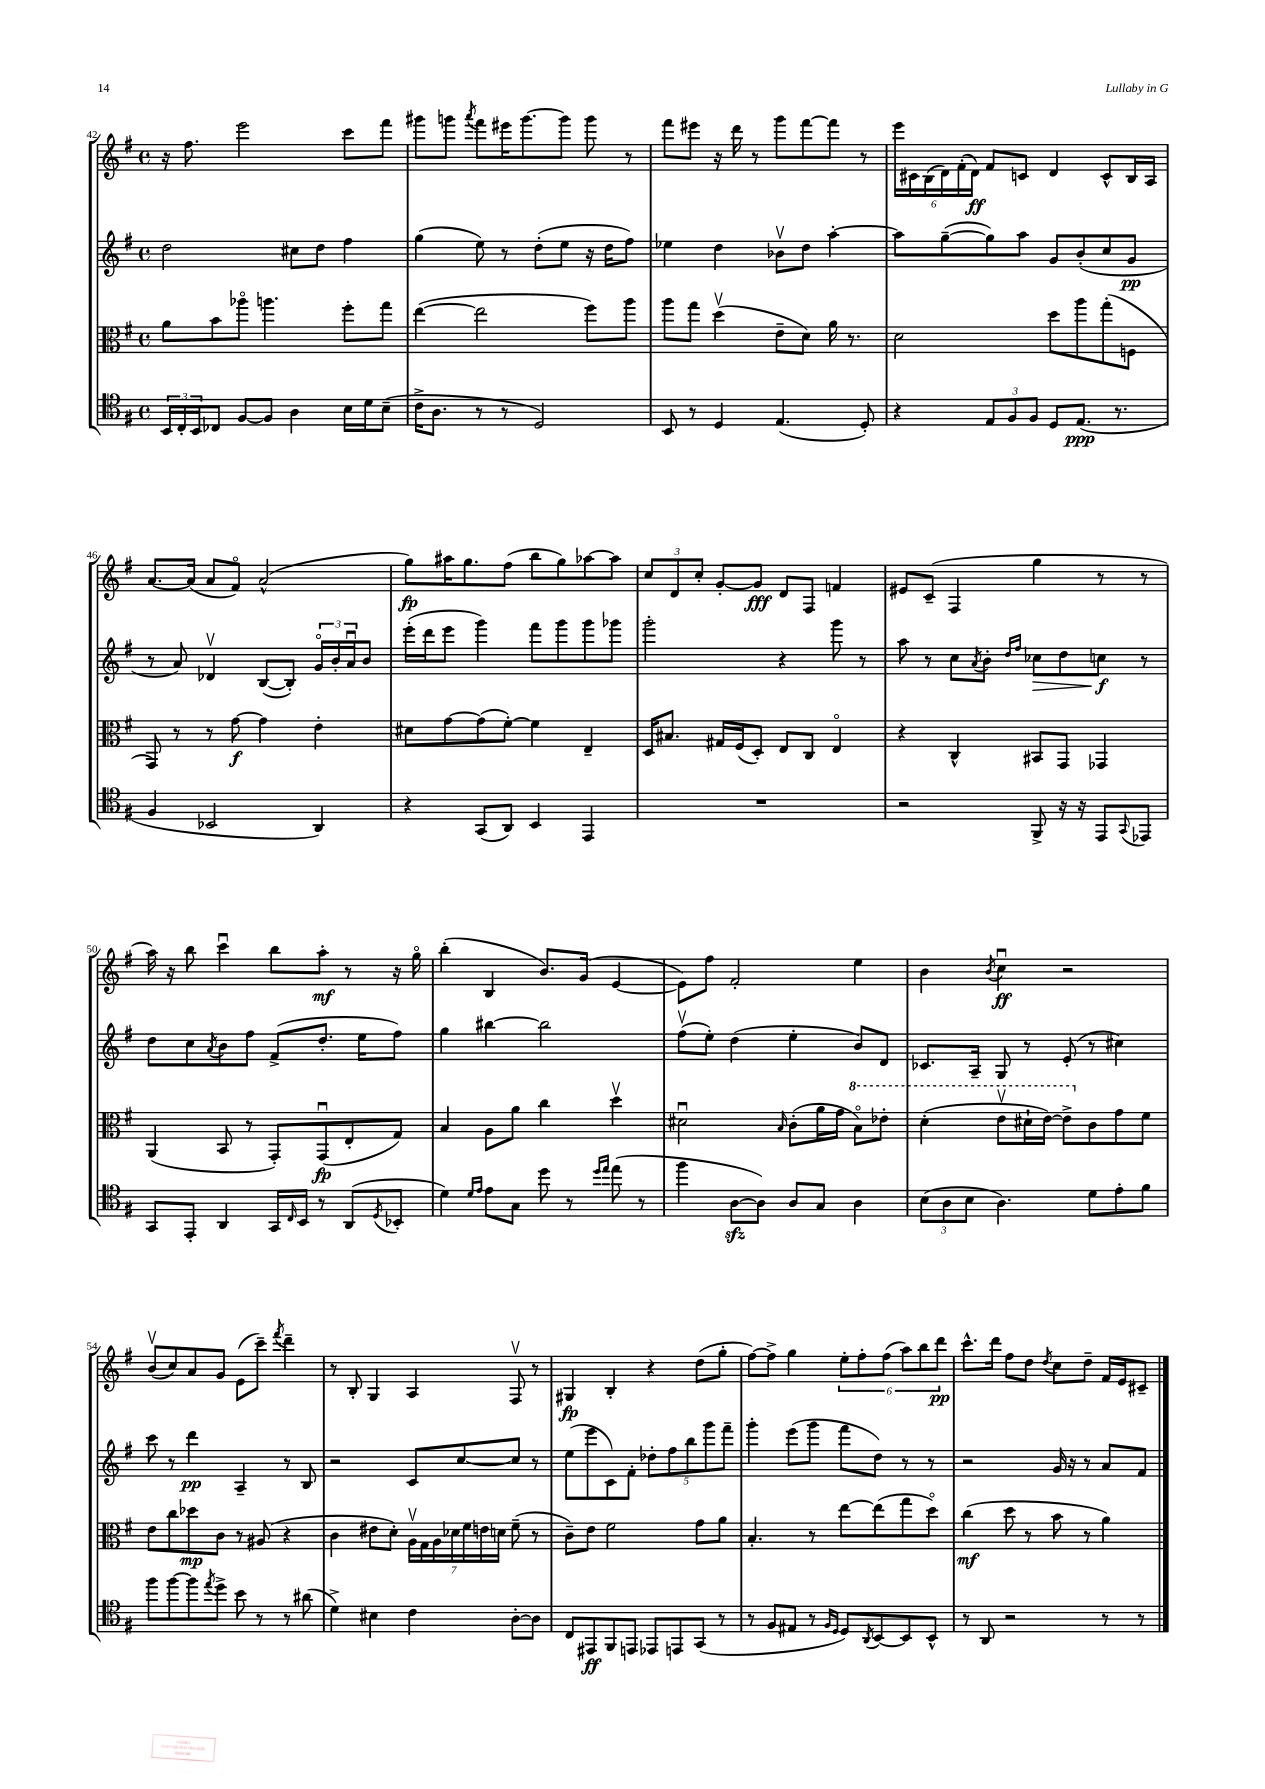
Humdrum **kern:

**kern	**dynam	**kern	**dynam	**kern	**dynam	**kern	**dynam
*part4	*part4	*part3	*part3	*part2	*part2	*part1	*part1
*staff4	*staff4	*staff3	*staff3	*staff2	*staff2	*staff1	*staff1
*clefC4	*	*clefC3	*	*clefG2	*	*clefG2	*
*k[f#]	*	*k[f#]	*	*k[f#]	*	*k[f#]	*
*M4/4	*	*M4/4	*	*M4/4	*	*M4/4	*
*met(c)	*	*met(c)	*	*met(c)	*	*met(c)	*
=42	=42	=42	=42	=42	=42	=42	=42
24BB/LL	.	8a\L	.	2dd\	.	16r	.
24C'/	.	.	.	.	.	.	.
.	.	.	.	.	.	8.ff#\	.
24BB/J	.	.	.	.	.	.	.
8C-X/J	.	8b\	.	.	.	.	.
[8F#/L	.	8aa-X\J	.	.	.	2eee\	.
8F#/J]	.	4.aan\	.	.	.	.	.
4A\	.	.	.	8cc#X\L	.	.	.
.	.	.	.	8dd\J	.	.	.
16B\LL	.	8ff#'\L	.	4ff#\	.	8ccc\L	.
16d\J	.	.	.	.	.	.	.
(8B~\J	.	8gg\J	.	.	.	8fff#\J	.
=43	=43	=43	=43	=43	=43	=43	=43
16c^\KL	.	([4ee\	.	(4gg\	.	8ggg#X\L	.
8.A\J	.	.	.	.	.	.	.
.	.	.	.	.	.	8gggn\J	.
.	.	.	.	.	.	8qaaa/	.
8r	.	2ee\]	.	8ee\)	.	8fff#\L	.
8r	.	.	.	8r	.	16eee#X\K	.
.	.	.	.	.	.	[8.ggg\	.
2D/)	.	.	.	(8dd'\L	.	.	.
.	.	.	.	8ee\J	.	8ggg\J]	.
.	.	8ff#\L)	.	16r	.	8ggg\	.
.	.	.	.	16dd\KL	.	.	.
.	.	8aa\J	.	8ff#\J)	.	8r	.
=44	=44	=44	=44	=44	=44	=44	=44
8BB/	.	8aa\L	.	4ee-X\	.	8fff#\L	.
8r	.	8gg\J	.	.	.	8eee#X\J	.
4D/	.	(4ddv\	.	4dd\	.	16r	.
.	.	.	.	.	.	16ddd\	.
.	.	.	.	.	.	8r	.
(4.E/	.	8e~\L	.	8b-Xv\L	.	8ggg\L	.
.	.	8d\J)	.	8dd\J	.	[8fff#\	.
.	.	16a\	.	[4aa'\	.	8fff#\J]	.
.	.	8.r	.	.	.	.	.
8D'/)	.	.	.	.	.	8r	.
=45	=45	=45	=45	=45	=45	=45	=45
4r	.	2d\	.	8aa\L]	.	24eee\LL	.
.	.	.	.	.	.	24c#X\	.
.	.	.	.	.	.	(24B\	.
.	.	.	.	([8gg~\	.	24d\)	.
.	.	.	.	.	.	(24f#'\	.
.	.	.	.	.	.	24d\JJ)	ff
12E/L	.	.	.	8gg\])	.	8f#/L	.
12F#/	.	.	.	.	.	.	.
.	.	.	.	8aa\J	.	8cn/J	.
12F#/J	.	.	.	.	.	.	.
8D/L	.	8dd\L	.	8g/L	.	4d/	.
(8.E/J	ppp	8aa\	.	(8b'/	.	.	.
.	.	(8gg'\	.	8cc/	.	8c^^/L	.
8.r	.	.	.	.	.	.	.
.	.	8Fn\J	.	8g/J	pp	16B/L	.
.	.	.	.	.	.	16A/JJ	.
!!LO:LB:g=z
=46	=46	=46	=46	=46	=46	=46	=46
4F#/	.	8GG/)	.	8r	.	[8.a/L	.
.	.	8r	.	8a/)	.	.	.
.	.	.	.	.	.	(16a/Jk]	.
2BB-X/	.	8r	.	4d-Xv/	.	8a/L	.
.	.	[8g\	f	.	.	8f#/J)	.
.	.	4g\]	.	([8B/L	.	(2a^^/	.
.	.	.	.	8B'/J])	.	.	.
4AA/)	.	4e'\	.	24g/LL	.	.	.
.	.	.	.	24b'/	.	.	.
.	.	.	.	24au/J	.	.	.
.	.	.	.	8b/J	.	.	.
=47	=47	=47	=47	=47	=47	=47	=47
4r	.	8d#X\L	.	(16eee'\LL	.	8gg\L)	fp
.	.	.	.	16ddd\J	.	.	.
.	.	[8g\	.	8eee\J	.	16aa#X\K	.
.	.	.	.	.	.	8.gg\	.
(8GG/L	.	(8g\]	.	4ggg\)	.	.	.
8AA/J)	.	[8f#'\J)	.	.	.	(8ff#\J	.
4BB/	.	4f#\]	.	8fff#\L	.	8bb\L	.
.	.	.	.	8ggg\	.	8gg\)	.
4EE/	.	4E~/	.	8ggg\	.	[8aa-X\	.
.	.	.	.	8ggg-X\J	.	8aa-\J]	.
=48	=48	=48	=48	=48	=48	=48	=48
1r	.	16D/KL	.	2ggg'\	.	12cc/L	.
.	.	8.B#X/J	.	.	.	.	.
.	.	.	.	.	.	12d/	.
.	.	.	.	.	.	12cc'/J	.
.	.	16G#X/LL	.	.	.	[8g'/L	.
.	.	(16F#/J	.	.	.	.	.
.	.	8D'/J)	.	.	.	8g/J]	fff
.	.	8E/L	.	4r	.	8d/L	.
.	.	8C/J	.	.	.	8F#/J	.
.	.	4E/	.	8ggg\	.	4fn/	.
.	.	.	.	8r	.	.	.
=49	=49	=49	=49	=49	=49	=49	=49
2r	.	4r	.	8aa\	.	8e#X/L	.
.	.	.	.	8r	.	(8c~/J	.
.	.	4C^^/	.	8cc\L	.	4F#/	.
.	.	.	.	8qa/	.	.	.
.	.	.	.	8b'\J	.	.	.
.	.	.	.	16qqdd/LL	.	.	.
.	.	.	.	16qqff#/JJ	.	.	.
!	!	!	!	!	!LO:HP:b	!	!
8FF#^/	.	8BB#X/L	.	8cc-X\L	>	4gg\	.
16r	.	8GG/J	.	8dd\	.	.	.
16r	.	.	.	.	.	.	.
8EE/L	.	4GG-X/	.	8ccn\J	f	8r	.
8qqGG/	.	.	.	.	.	.	.
8EE-X/J	.	.	.	8r	]	8r	.
!!LO:LB:g=z
=50	=50	=50	=50	=50	=50	=50	=50
8GG/L	.	(4AA/	.	8dd\L	.	16aa\)	.
.	.	.	.	.	.	16r	.
8EE'/J	.	.	.	8cc\	.	8bb\	.
.	.	.	.	8qa/	.	.	.
4AA/	.	8BB/	.	8b\	.	4cccu\	.
.	.	8r	.	8ff#\J	.	.	.
16GG/LL	.	8GG'/L)	.	(8f#^/L	.	8bb\L	.
16qqC/	.	.	.	.	.	.	.
16BB/JJ	.	.	.	.	.	.	.
8r	.	(8GGu/	fp	8.dd'/J	.	8aa'\J	mf
(8AA/L	.	8E'/	.	.	.	8r	.
.	.	.	.	16ee\KL	.	.	.
8qD/	.	.	.	.	.	.	.
8BB-X'/J	.	8G/J)	.	8ff#\J)	.	16r	.
.	.	.	.	.	.	16gg\	.
=51	=51	=51	=51	=51	=51	=51	=51
4d\)	.	4B/	.	4gg\	.	(4bb'\	.
16qqd/LL	.	.	.	.	.	.	.
16qqe/JJ	.	.	.	.	.	.	.
8e\L	.	8A\L	.	[4bb#X\	.	4B/	.
8G\J	.	8a\J	.	.	.	.	.
8dd\	.	4cc\	.	2bb#\]	.	8.b/L)	.
8r	.	.	.	.	.	.	.
.	.	.	.	.	.	(16g/Jk	.
16qqdd/LL	.	.	.	.	.	.	.
16qqee/JJ	.	.	.	.	.	.	.
(8ee\	.	4ddv\	.	.	.	[4e/	.
8r	.	.	.	.	.	.	.
=52	=52	=52	=52	=52	=52	=52	=52
4ff#\	.	2d#Xu\	.	(8ff#v\L	.	8e\L])	.
.	.	.	.	8ee'\J)	.	8ff#\J	.
[8Azz\L	.	.	.	(4dd\	.	2f#'/	.
8A\J])	.	.	.	.	.	.	.
.	.	16qqB/	.	.	.	.	.
8A/L	.	(8c'\L	.	4ee'\	.	.	.
8G/J	.	16a\L	.	.	.	.	.
.	.	16g\JJ	.	.	.	.	.
*	*	*8va	*	*	*	*	*
4A\	.	8b\L)	.	8b/L)	.	4ee\	.
.	.	8ee-X'\J	.	8d/J	.	.	.
=53	=53	=53	=53	=53	=53	=53	=53
(12B\L	.	(4dd'\	.	8.c-X/L	.	4b\	.
12A\	.	.	.	.	.	.	.
12B\J	.	.	.	.	.	.	.
.	.	.	.	16A~/Jk	.	.	.
.	.	.	.	.	.	8qb/	.
4.A\)	.	8eev\L	.	8G/	.	4ccu\	ff
.	.	16dd#X`\L	.	8r	.	.	.
.	.	[16ee\JJ)	.	.	.	.	.
.	.	8ee^\L]	.	(8e'/	.	2r	.
*	*	*X8va	*	*	*	*	*
8d\L	.	8c\	.	8r	.	.	.
8e'\	.	8g\	.	4cc#X\)	.	.	.
8f#\J	.	8f#\J	.	.	.	.	.
!!LO:LB:g=z
=54	=54	=54	=54	=54	=54	=54	=54
8ff#\L	.	8e\L	.	8ccc\	.	(8bv/L	.
[8ff#\	.	8cc\	.	8r	.	8cc/)	.
8ff#\]	.	8dd-X\	mp	4ddd\	pp	8a/	.
8qee/	.	.	.	.	.	.	.
8dd^\J	.	8c\J	.	.	.	8g/J	.
8b\	.	8r	.	4A~/	.	(8e\L	.
8r	.	(8A#X/	.	.	.	8ccc~\J)	.
.	.	.	.	.	.	8qfff#/	.
8r	.	4r	.	8r	.	4ddd~\	.
(8a#X\	.	.	.	8B/	.	.	.
=55	=55	=55	=55	=55	=55	=55	=55
4d^\)	.	4c\	.	2r	.	8r	.
.	.	.	.	.	.	8B'/	.
4B#X\	.	8e#X\L	.	.	.	4G/	.
.	.	8d'\J)	.	.	.	.	.
4c\	.	28Av\LL	.	8c/L	.	4A/	.
.	.	28G\	.	.	.	.	.
.	.	28A\	.	.	.	.	.
.	.	28d-X\	.	.	.	.	.
.	.	.	.	[8cc/	.	.	.
.	.	28f#\	.	.	.	.	.
.	.	28en\	.	.	.	.	.
.	.	28dn\JJ	.	.	.	.	.
[8A'\L	.	(8f#~\	.	8cc/J]	.	8F#v/	.
8A\J]	.	8r	.	8r	.	8r	.
=56	=56	=56	=56	=56	=56	=56	=56
8C/L	.	8c~\L)	.	(8ee\L	.	4G#X/	fp
8EE#X/	ff	8e\J	.	8eee\	.	.	.
8FF#/	.	2f#\	.	8c\)	.	4B'/	.
8EEn/J	.	.	.	8f#'\J	.	.	.
8EE-X/L	.	.	.	10dd-X'\L	.	4r	.
.	.	.	.	10ff#\	.	.	.
8EEn/	.	.	.	.	.	.	.
.	.	.	.	10bb\	.	.	.
(8GG/J	.	8g\L	.	.	.	(8dd\L	.
.	.	.	.	10ggg\	.	.	.
8r	.	8a\J	.	.	.	8gg'\J	.
.	.	.	.	10fff#~\J	.	.	.
=57	=57	=57	=57	=57	=57	=57	=57
8r	.	4.B'/	.	4ggg'\	.	[8ff#\L)	.
8F#/L	.	.	.	.	.	8ff#^\J]	.
8E#X/J	.	.	.	(8eee\L	.	4gg\	.
8r	.	8r	.	8ggg\J	.	.	.
16qqF#/LL	.	.	.	.	.	.	.
16qqD/JJ	.	.	.	.	.	.	.
8D/L)	.	[8ee\L	.	8fff#\L	.	12ee'\L	.
.	.	.	.	.	.	12ff#'\	.
8qAA/	.	.	.	.	.	.	.
[8BB/	.	(8ee\]	.	8dd\J)	.	.	.
.	.	.	.	.	.	(12ff#\J	.
8BB/]	.	8gg\	.	8r	.	12aa\L)	.
.	.	.	.	.	.	12bb\	.
8BB^^/J	.	8dd\J)	.	8r	.	.	.
.	.	.	.	.	.	12ddd\J	pp
=58	=58	=58	=58	=58	=58	=58	=58
8r	.	(4cc\	mf	2r	.	8.ccc^^\L	.
8AA/	.	.	.	.	.	.	.
.	.	.	.	.	.	16ddd\Jk	.
2r	.	8dd\	.	.	.	8ff#\L	.
.	.	8r	.	.	.	8dd\J	.
.	.	.	.	.	.	8qdd/	.
.	.	8b\	.	16g/	.	8cc\L	.
.	.	.	.	16r	.	.	.
.	.	8r	.	8r	.	8dd~\J	.
8r	.	4a\)	.	8a/L	.	16f#/LL	.
.	.	.	.	.	.	16e/J	.
8r	.	.	.	8f#/J	.	8c#X~/J	.
==	==	==	==	==	==	==	==
*-	*-	*-	*-	*-	*-	*-	*-
